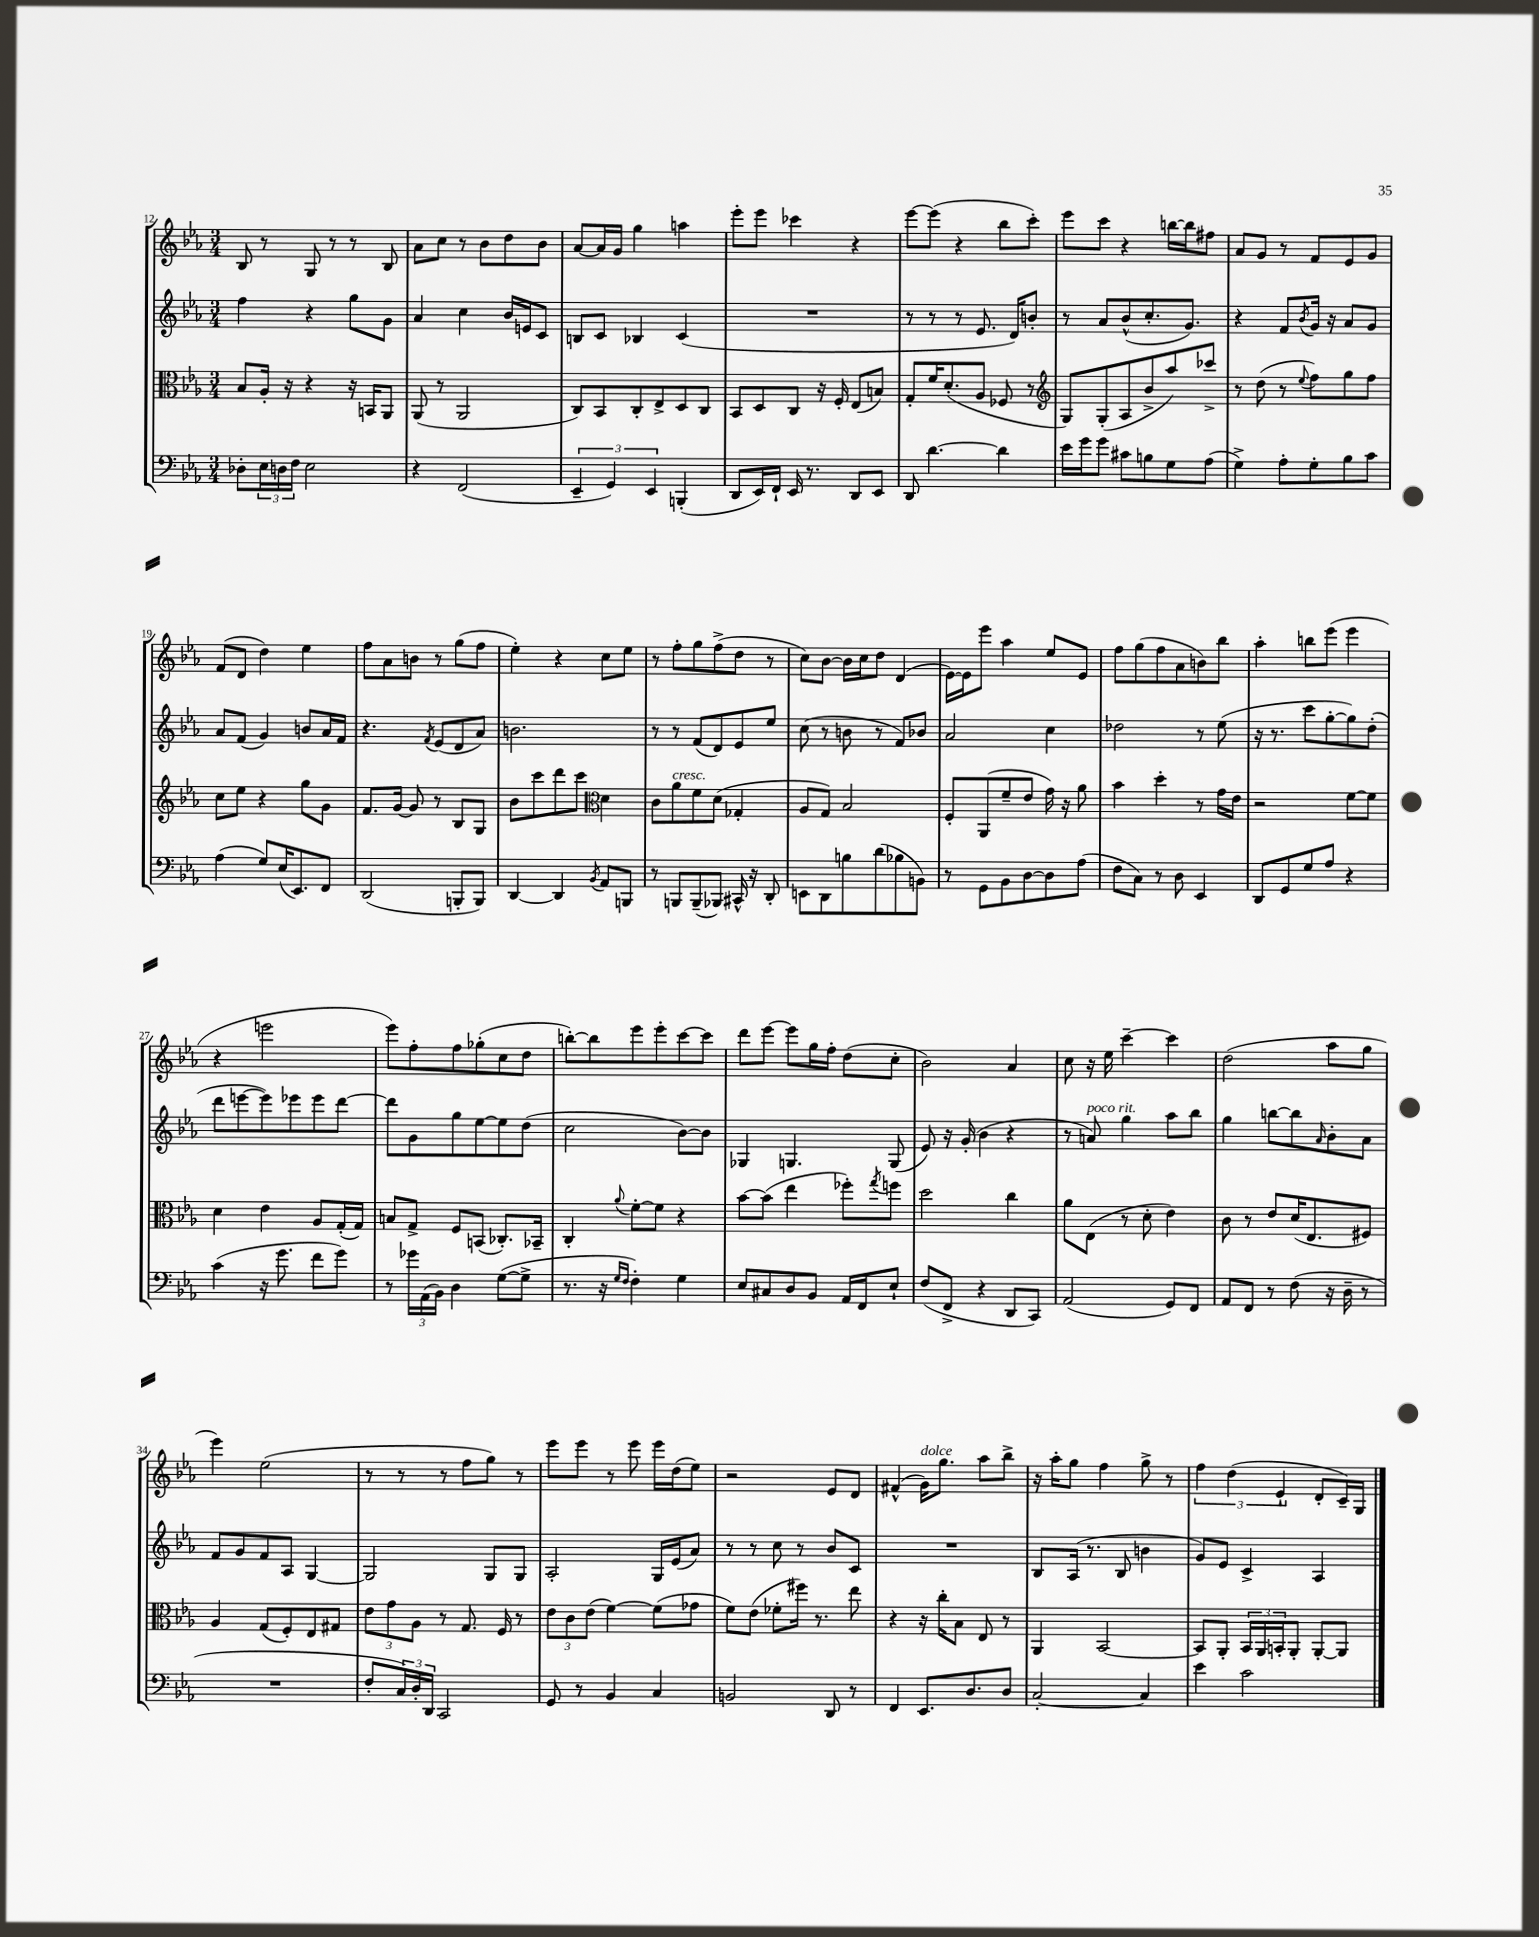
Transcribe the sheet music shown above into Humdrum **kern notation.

**kern	**kern	**kern	**kern
*staff4	*staff3	*staff2	*staff1
*clefF4	*clefC3	*clefG2	*clefG2
*k[b-e-a-]	*k[b-e-a-]	*k[b-e-a-]	*k[b-e-a-]
*M3/4	*M3/4	*M3/4	*M3/4
8D-'	8B-	4ff	8B-
24E-	16A-'	.	8r
24D	.	.	.
.	16r	.	.
24F	.	.	.
2E-	4r	4r	8G
.	.	.	8r
.	16r	8gg	8r
.	16BB	.	.
.	8AA-	8g	8B-
=	=	=	=
4r	(8AA-	4a-	8a-
.	8r	.	8cc
(2FF	2AA-	4cc	8r
.	.	.	8b-
.	.	16b-	8dd
.	.	16e	.
.	.	8c	8b-
=	=	=	=
6EE-~	8C)	8B	[8a-
.	8BB-	8c	16a-]
6GG)	.	.	.
.	.	.	16g
.	8C'	4B-	4gg
6EE-	.	.	.
.	8E-^	.	.
(4BBB'	8D	(4c	4aa
.	8C	.	.
=	=	=	=
8DD	8BB-	2.r	8eee-'
16EE-)	8D	.	8eee-
16FF`	.	.	.
16EE-	8C	.	4ccc-
8.r	.	.	.
.	16r	.	.
.	16F'	.	.
8DD	(8E-	.	4r
8EE-	8B)	.	.
=	=	=	=
8DD	8G'	8r	[8eee-
[4.d	16f	8r	(8eee-]
.	(8.d'	.	.
.	.	8r	4r
.	8A-	8.e-	.
4d]	8F-	.	8bb-
.	.	16d)	.
.	8r	8b'	8ccc')
=	=	=	=
*	*clefG2	*	*
16e-	8G)	8r	8eee-
16g	.	.	.
8g	(8G'	8a-	8ccc
8c#	8A-	(8b-^^	4r
8B	8b-^	8.cc'	.
8G	8aa-)	.	[16bb
.	.	8.g)	16bb]
(8A-	8ccc-^	.	8ff#
=	=	=	=
4G^)	8r	4r	8a-
.	(8dd	.	8g
8A-'	8r	8f	8r
.	8qqee-	8qb-	.
8G'	8ff)	16g	8f
.	.	16r	.
8B-	8gg	8a-	8e-
8c	8ff	8g	8g
=	=	=	=
(4A-	8cc	8a-	(8f
.	8ee-	(8f	8d
8G)	4r	4g)	4dd)
(16E-	.	.	.
8.EE-)	.	.	.
.	8gg	8b	4ee-
8FF	8g	16a-	.
.	.	16f	.
=	=	=	=
(2DD	8.f	4.r	8ff
.	.	.	8a-
.	[16g	.	.
.	8g]	.	8b
.	.	8qf	.
.	8r	(8e-	8r
8BBB'	8B-	8d	(8gg
8BBB)	8G	8a-)	8ff
=	=	=	=
[4DD	8b-	2.b	4ee-')
.	8ccc	.	.
4DD]	8ddd	.	4r
.	8ccc	.	.
*	*clefC3	*	*
8qBB-	.	.	.
8AA-	4d	.	8cc
8BBB	.	.	8ee-
=	=	=	=
8r	8c	8r	8r
8BBB	8a-	8r	8ff'
(8BBB~	8f	(8f	8gg
8BBB-)	(8d	8d)	(8ff^
16CC#^^	4G-'	8e-	8dd
16r	.	.	.
8DD'	.	8ee-	8r
=	=	=	=
8EE	8A-	(8cc	8cc)
8DD	8G)	8r	[8b-
8B	2B-	8b	16b-]
.	.	.	16cc
(8d	.	8r	8dd
8B-	.	8f)	(4d
8BB)	.	8b-	.
=	=	=	=
8r	8F'	2a-	[16e-)
.	.	.	16e-]
8GG	(8AA-	.	8eee-
8BB-	8f~	.	4aa-
[8D	8e-	.	.
8D]	16g)	4cc	8ee-
.	16r	.	.
(8A-	8a-	.	8e-
=	=	=	=
8F	4b-	2dd-	8ff
8C)	.	.	(8gg
8r	4dd'	.	8ff
8D	.	.	8a-
4EE-	8r	8r	8b)
.	16g	(8ee-	8bb-
.	16e-	.	.
=	=	=	=
8DD	2r	16r	4aa-'
.	.	8.r	.
8GG	.	.	.
8G	.	8ccc	8bb
8A-	.	[8gg'	(8eee-
4r	[8f	8gg])	4eee-
.	8f]	(8dd'	.
=	=	=	=
(4c	4d	8ddd	4r
.	.	[8eee	.
16r	4e-	8eee])	2eee
8.g	.	.	.
.	.	8eee-	.
8f	8A-	8eee-	.
8g)	(16G'	[8ddd	.
.	16G)	.	.
=	=	=	=
8r	8B	8ddd]	8eee-)
24g-	8G^	8g	8ff'
(24AA-	.	.	.
24BB-)	.	.	.
4D	8F	8gg	8ff
.	(8BB	[8ee-	(8gg-'
([8G	8.C-')	8ee-]	8cc
8G^]	.	(8dd	8dd
.	16BB-~	.	.
=	=	=	=
8.r	4C'	2cc	[8bb')
.	.	.	8bb]
16r	.	.	.
16qqG	.	.	.
16qqF	8qqa-	.	.
4F')	[8f'	.	8eee-
.	8f]	.	8eee-'
4G	4r	[8b-)	[8ccc
.	.	8b-]	8ccc]
=	=	=	=
8E-	[8b-	4G-	8ddd
8C#	(8b-]	.	[8eee-
8D	4ee-	4.G	8eee-]
8BB-	.	.	16gg
.	.	.	16ff'
16AA-	8ff-')	.	(8dd
16FF	.	.	.
.	8qgg	.	.
8E-`	8ff	(8G	8cc'
=	=	=	=
(8F	2dd	8e-)	2b-)
8FF^	.	16r	.
.	.	(16g'	.
4r	.	4b-	.
8DD	4cc	4r	4a-
8CC)	.	.	.
=	=	=	=
(2AA-	8a-	8r	8cc
.	(8E-	8a)	16r
.	.	.	16ee-
.	8r	4gg	[4ccc~
.	8d'	.	.
8GG)	4e-)	8aa-	4ccc]
8FF	.	8bb-	.
=	=	=	=
8AA-	8c	4gg	(2dd
8FF	8r	.	.
8r	8e-	[8bb	.
(8F	(16d	8bb]	.
.	8.E-	.	.
.	.	16qqa-	.
16r	.	8b-'	8aa-
16D~	.	.	.
8r	8F#)	8a-	8gg
=	=	=	=
2.r	4A-	8f	4eee-)
.	.	8g	.
.	(8G	8f	(2ee-
.	8F')	8A-	.
.	8E-	[4G	.
.	8G#	.	.
=	=	=	=
8F'	12e-	2G]	8r
.	12g	.	.
24C)	.	.	8r
24D'	12A-	.	.
24DD	.	.	.
2CC	8r	.	8r
.	8.G	.	8ff
.	.	8G	8gg)
.	16F	.	.
.	8r	8G	8r
=	=	=	=
8GG	12e-	2A-'	8eee-
.	12c	.	.
8r	.	.	8eee-
.	(12e-	.	.
4BB-	[4f)	.	8r
.	.	.	8eee-
4C	(8f]	16G	16eee-
.	.	(16e-	(16dd
.	8g-	8a-)	8ee-)
=	=	=	=
2BB	8f)	8r	2r
.	(8e-	8r	.
.	8f-'	8cc	.
.	16ff#)	8r	.
.	8.r	.	.
8DD	.	8b-	8e-
8r	8ee-	8c	8d
=	=	=	=
4FF	4r	2.r	(4f#^^
8.EE-	16r	.	16g)
.	16cc'	.	8.gg
.	8B-	.	.
8.D	.	.	.
.	8E-	.	8aa-
8D	8r	.	8bb-^
=	=	=	=
[2C'	4AA-	8B-	16r
.	.	.	16aa-'
.	.	(16A-	8gg
.	.	8.r	.
.	[2BB-	.	4ff
.	.	8B-	.
4C]	.	4b	8gg^
.	.	.	8r
=	=	=	=
4e-	8BB-]	8g)	6ff
.	8AA-'	8e-	.
.	.	.	(6dd
2c	24BB-	4c^	.
.	24AA-	.	.
.	24BB'	.	6e-`
.	8AA-'	.	.
.	[8AA-'	4A-	8d'
.	8AA-]	.	16c~)
.	.	.	16G
==	==	==	==
*-	*-	*-	*-
